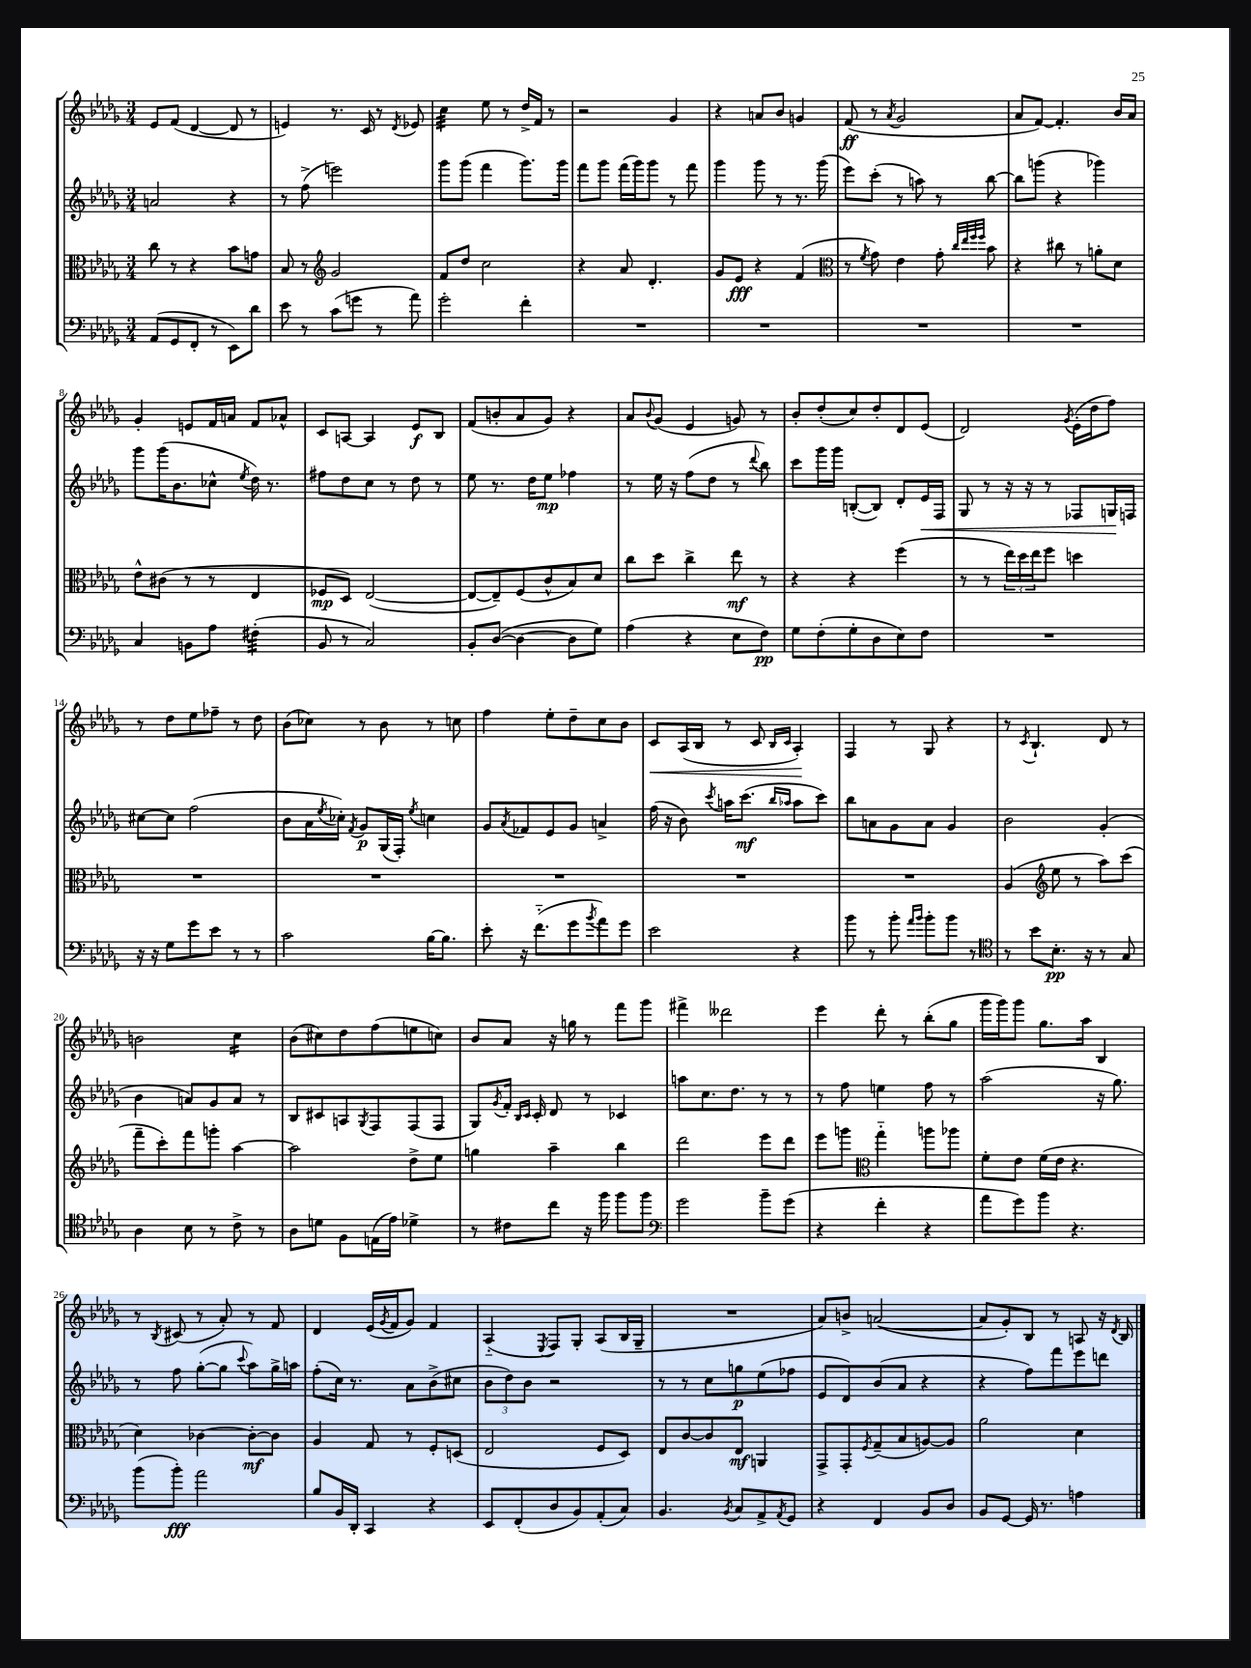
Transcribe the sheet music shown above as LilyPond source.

<<
\new StaffGroup <<
\new Staff = "s0" {
    \clef treble \key des \major \numericTimeSignature \time 3/4
    ees'8 f'8( des'4~ des'8 r8 |
    e'4) r8. c'16 r8 \acciaccatura { des'8 } ees'8 |
    c''4:32 ees''8 r8 des''16-> f'16 r8 |
    r2 ges'4 |
    r4 a'8 bes'8 g'4 |
    f'8\ff( r8 \acciaccatura { aes'8 } ges'2 |
    aes'8 f'8~) f'4.-. bes'16 aes'16 |
    ges'4-. e'8 f'16 a'16 f'8 aes'8-^ |
    c'8 a8~ a4 ees'8\f bes8 |
    f'8( b'8-. aes'8 ges'8) r4 |
    aes'8 \appoggiatura { bes'8 } ges'8( ees'4 g'8) r8 |
    bes'8-. des''8-.( c''8) des''8-. des'8 ees'8( |
    des'2) \acciaccatura { ges'8 } ees'16-.( des''16 f''8) |
    r8 des''8 ees''8 fes''8-- r8 des''8 |
    bes'8( ces''8) r8 bes'8 r8 c''8 |
    f''4 ees''8-. des''8-- c''8 bes'8 |
    c'8\< aes16( bes16 r8 c'8 \grace { bes16 c'16 } aes4-.\!) |
    f4 r8 ges8 r4 |
    r8 \acciaccatura { c'8 } bes4.-! des'8 r8 |
    b'2 c''4:16 |
    bes'8( cis''8) des''8 f''8( e''8 c''8) |
    bes'8 aes'8 r16 g''16 r8 f'''8 ges'''8 |
    fis'''4-> deses'''2 |
    ees'''4 des'''8-. r8 bes''8-.( ges''8 |
    ges'''16 ges'''16) ges'''8 ges''8. aes''16 bes4 |
    r8 \acciaccatura { bes8 } cis'8( r8 aes'8-.) r8 f'8 |
    des'4 ees'16( \acciaccatura { ges'8 } f'16 ges'8) f'4 |
    aes4-_( \acciaccatura { ees8 } f8) ges8-. aes8( bes16 ges16-- |
    R2. |
    aes'8) b'8-> a'2~( |
    a'8 ges'8-.) bes8 r8 a8 r16 \acciaccatura { des'8 } bes16 \bar "|." |
}
\new Staff = "s1" {
    \clef treble \key des \major \numericTimeSignature \time 3/4
    a'2 r4 |
    r8 f''8->( e'''2) |
    ges'''8 ges'''8( f'''4 ges'''8.) ges'''16 |
    f'''8 ges'''8 f'''16( ges'''16) ges'''8 r8 f'''8 |
    ges'''4 ges'''8 r8 r8. ges'''16( |
    ees'''8) c'''8-.( r8 a''8) r8 bes''8~ |
    bes''8 g'''8( r4 ges'''4) |
    ges'''8 ges'''16( bes'8. ces''8-^ \acciaccatura { ees''8 } des''16) r8. |
    fis''8 des''8 c''8 r8 des''8 r8 |
    ees''8 r8. des''16 ees''8\mp fes''4 |
    r8 ees''16 r16 f''8( des''8 r8 \appoggiatura { des'''8 } bes''8) |
    c'''8 ges'''16 ges'''16 b8~-.( b8) des'8-. ees'16\< f16 |
    ges8 r8 r16 r16 r8 fes8 g16\! f16 |
    cis''8~ cis''8 f''2( |
    bes'8 aes'16 \acciaccatura { ees''8 } ces''16-.) \acciaccatura { f'8 } ges'8\p ges16( f16-.) \acciaccatura { ees''8 } c''4 |
    ges'8 \acciaccatura { aes'8 } fes'8 ees'8 ges'8 a'4-> |
    f''16( r16 bes'8) \acciaccatura { c'''8 } a''16 c'''8.\mf( \grace { bes''16 aes''16 } aes''8 c'''8) |
    bes''8 a'8 ges'8 a'8 ges'4 |
    bes'2 ges'4-.( |
    bes'4 a'8) ges'8 a'8 r8 |
    bes8 cis'8 a8 \acciaccatura { ges8 } f8 f8( f8 |
    ges8) \acciaccatura { ges'8 } f'16-. \grace { bes16 c'16 } c'16-. des'8 r8 ces'4 |
    a''8 c''8. des''8. r8 r8 |
    r8 f''8 e''4 f''8 r8 |
    aes''2( r16 ges''8.) |
    r8 f''8 ges''8~-.( ges''8 \appoggiatura { c'''8 } aes''8) ges''16-> a''16 |
    f''8-.( c''16) r8. aes'8 bes'8->( cis''8 |
    \tuplet 3/2 { bes'8 des''8) bes'8 } r2 |
    r8 r8 c''8 g''8\p ees''8( fes''8 |
    ees'8 des'8) bes'8( aes'8 r4 |
    r4 f''8) f'''8 ees'''8 d'''8 \bar "|." |
}
\new Staff = "s2" {
    \clef alto \key des \major \numericTimeSignature \time 3/4
    c''8 r8 r4 bes'8 g'8 |
    bes8 r8 \clef treble ges'2 |
    f'8 des''8 c''2 |
    r4 aes'8 des'4.-. |
    ges'8 ees'8\fff r4 f'4( |
    \clef alto r8 \acciaccatura { f'8 } ges'8) ees'4 ges'8-. \grace { c''32 ees''32 f''32 f''32 } bes'8 |
    r4 cis''8 r8 a'8-. des'8 |
    ees'8-^ cis'8( r8 r8 ees4 |
    fes8\mp des8) ees2~( |
    ees8~ ees8--) f8( c'8-^ bes8) des'8 |
    c''8 des''8 c''4-> ees''8\mf r8 |
    r4 r4 f''4( |
    r8 r8 \tuplet 3/2 { ees''16) des''16 ees''16 } f''8 d''4 |
    R2. |
    R2. |
    R2. |
    R2. |
    R2. |
    aes4( \clef treble ees''8 r8 aes''8) c'''8( |
    f'''8-- c'''8-.) f'''8 g'''8-. aes''4~ |
    aes''2 des''8-> ees''8 |
    g''4 aes''4-- bes''4 |
    des'''2 ees'''8 des'''8 |
    ees'''8 g'''8 \clef alto ges''4-_ a''8 aes''8 |
    f'8-. ees'8 f'16( ees'16 r4. |
    des'4) ces'4~ ces'8~-.\mf ces'8 |
    aes4 ges8 r8 f8-. d8( |
    ees2 f8 des8) |
    ees8 c'8~ c'8 ees8\mf a,4 |
    ges,8-> ges,8-. \acciaccatura { f8 } ges8--( bes8 a8~) a8 |
    aes'2 des'4 \bar "|." |
}
\new Staff = "s3" {
    \clef bass \key des \major \numericTimeSignature \time 3/4
    aes,8( ges,8 f,8-. r8 ees,8) des'8 |
    ees'8 r8 c'8( g'8 r8 aes'8) |
    ges'2-. f'4-. |
    R2. |
    R2. |
    R2. |
    R2. |
    c4 b,8 aes8 fis4:32-.( |
    bes,8 r8 c2) |
    bes,8-. des8~( des4~ des8 ges8) |
    aes4( r4 ees8 f8\pp) |
    ges8 f8-.( ges8-. des8 ees8) f8 |
    R2. |
    r16 r16 ges8 ges'8 ees'8 r8 r8 |
    c'2 bes16~ bes8. |
    ees'8-. r16 f'8.-_( ges'8 \acciaccatura { bes'8 } aes'8) ges'8 |
    ees'2 r4 |
    bes'8 r8 bes'8-. \grace { aes'16 bes'16 } bes'8-. bes'8 r8 |
    \clef tenor r8 bes'8 bes8.-.\pp r16 r8 ges8 |
    aes4 bes8 r8 c'8-> r8 |
    aes8 d'8 f8 e16( ees'16) des'4-> |
    r8 cis'8 c''8 r16 f''16 f''8 f''8 |
    \clef bass ges'2 bes'8-- ges'8( |
    r4 f'4-. r4 |
    aes'8 ges'8) bes'8 r4. |
    bes'8( bes'8-.\fff) aes'2 |
    bes8 bes,16 des,16-. c,4 r4 |
    ees,8 f,8-.( des8 bes,8) aes,8-.( c8) |
    bes,4. \acciaccatura { bes,8 } c8 aes,8-> \acciaccatura { aes,8 } ges,8 |
    r4 f,4 bes,8 des8 |
    bes,8 ges,8~ ges,16 r8. a4 \bar "|." |
}
>>
>>
